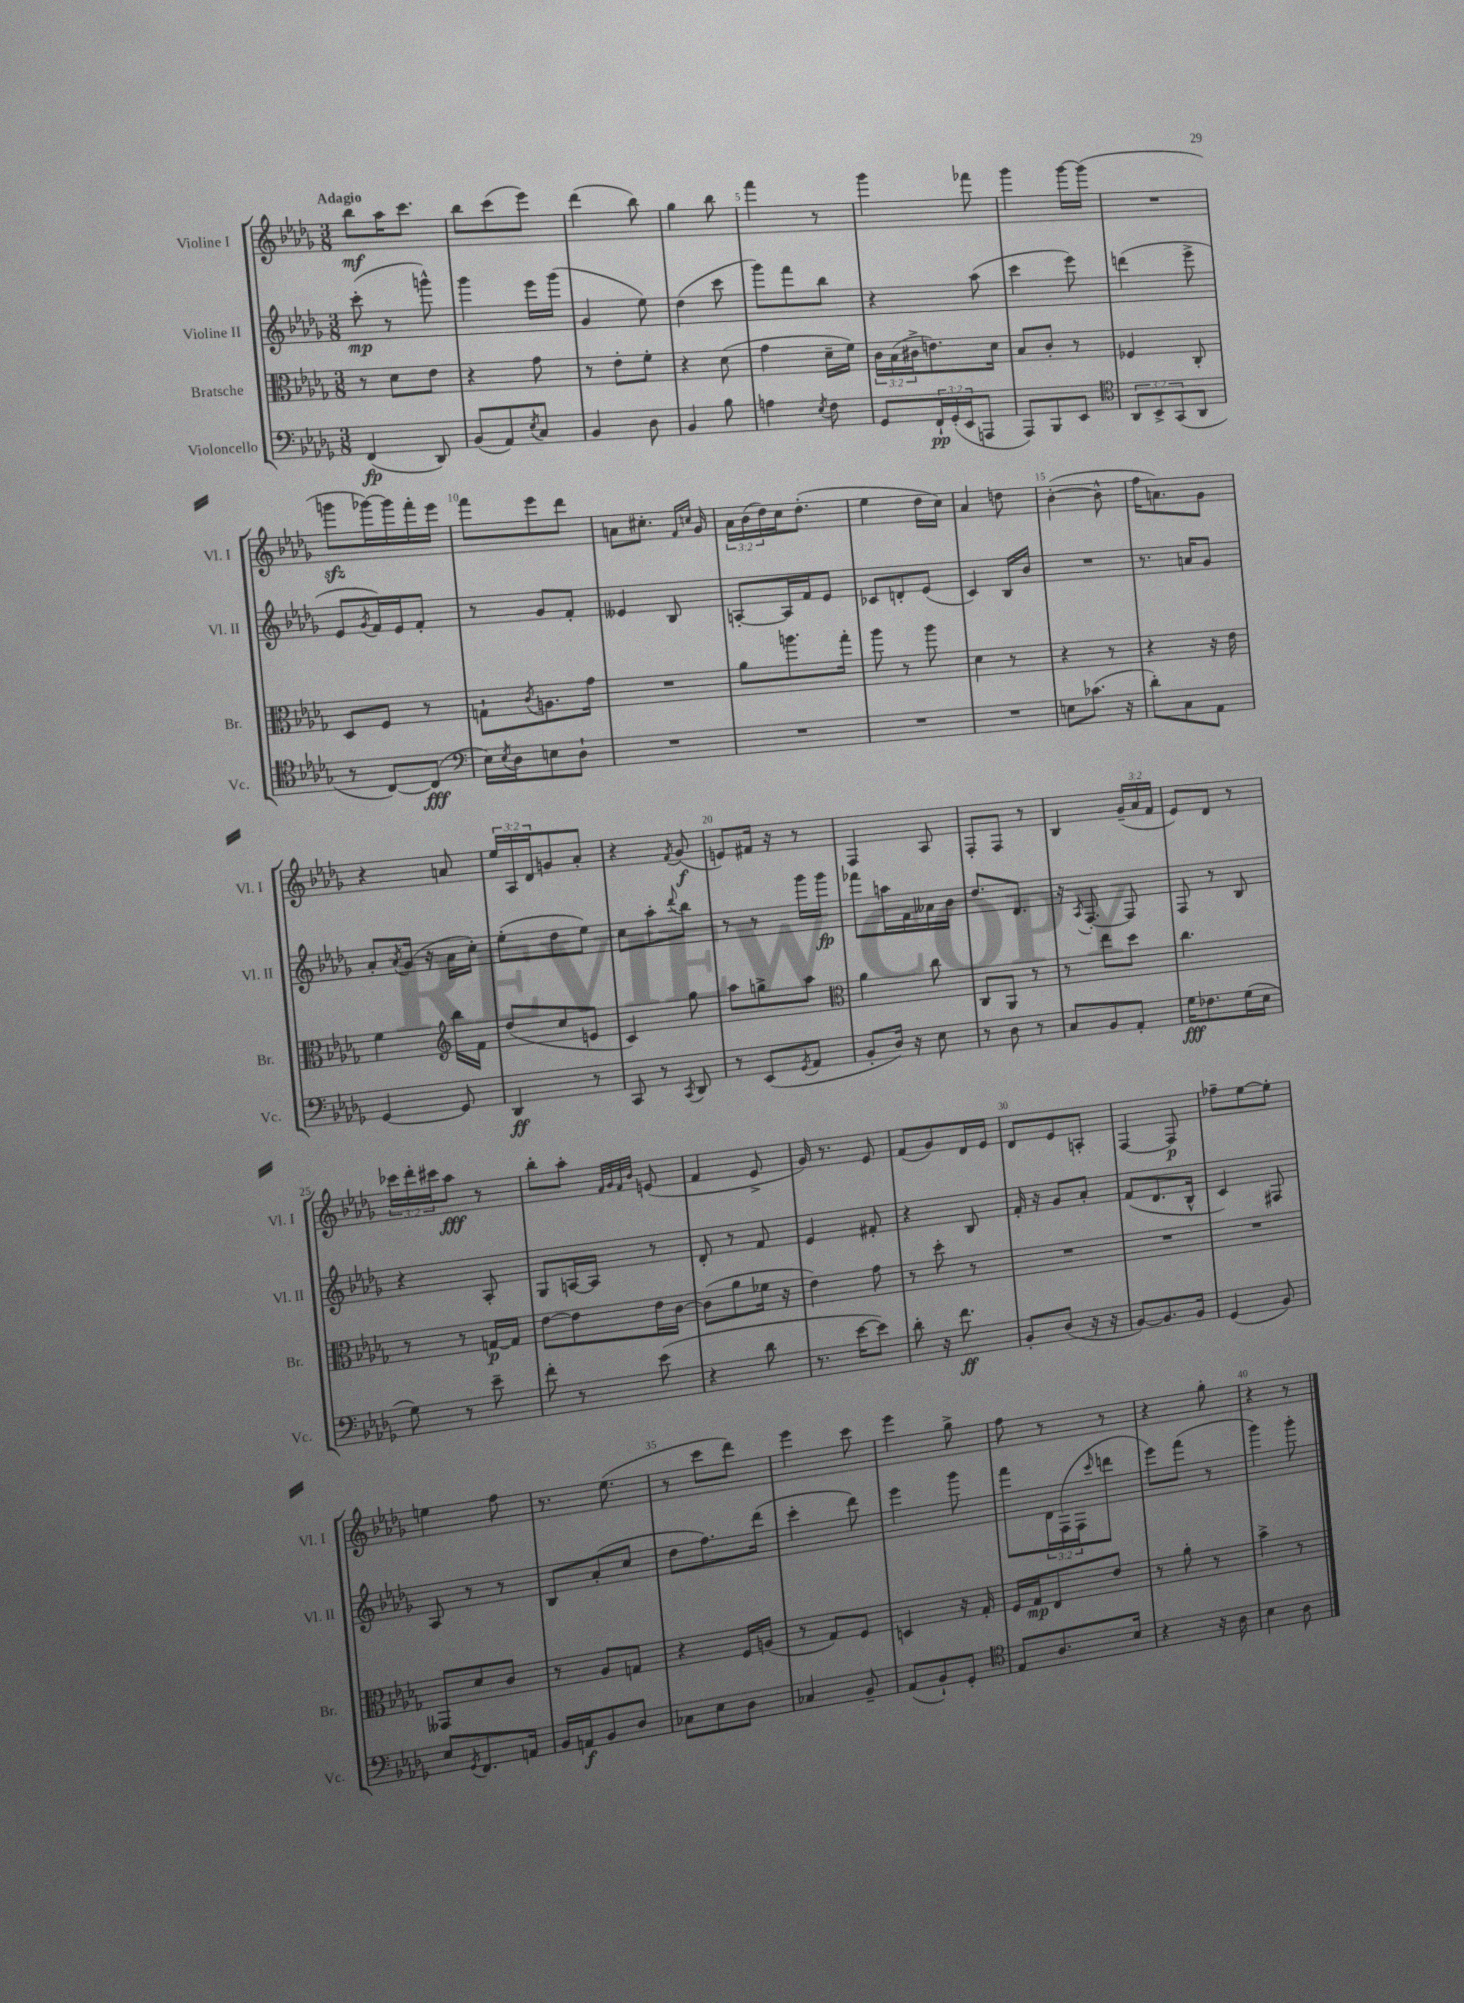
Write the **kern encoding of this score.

**kern	**kern	**kern	**kern
*staff4	*staff3	*staff2	*staff1
*clefF4	*clefC3	*clefG2	*clefG2
*k[b-e-a-d-g-]	*k[b-e-a-d-g-]	*k[b-e-a-d-g-]	*k[b-e-a-d-g-]
*M3/8	*M3/8	*M3/8	*M3/8
(4FF/	8r	(8ccc'\	8bb-\L
.	8d-\L	8r	16aa-\K
.	.	.	8.ccc\J
8DD-/)	8e-\J	8ggg^^\)	.
=	=	=	=
(8BB-/L	4r	4ggg-\	8bb-\L
8AA-/)	.	.	(8ccc\
8qE-/	.	.	.
8C/J	8g-\	16eee-\LL	8eee-\J)
.	.	(16ggg-\JJ	.
=	=	=	=
4BB-/	8r	4g-/	(4ddd-\
.	8e-'\L	.	.
8D-\	8f'\J	8ee-\)	8bb-\)
=	=	=	=
4BB-/	4r	(4dd-\	4gg-\
8B-\	(8d-\	8ccc\	8bb-\
=	=	=	=
4A\	4g-\	8ggg-\L)	4fff\
.	.	8fff\	.
8qE-/	.	.	.
8F\	16d-~\LL	8bb-\J	8r
.	16f\JJ)	.	.
=	=	=	=
8GG-/L	24c\LL	4r	4ggg-\
.	(24B-\	.	.
.	24c#^\J	.	.
24FF`/L	8.e\)	.	.
(24GG-'/	.	.	.
24EE-/J	.	.	.
8AAA/J	.	(8aa-\	8fff-\
.	16d-\Jk	.	.
=	=	=	=
8AAA-/L)	8B-/L	4ccc\	4ggg-\
8BBB-/	8c'/J	.	.
8EE-/J	8r	8eee-\)	[16ggg-\LL
.	.	.	(16ggg-\]JJ
=	=	=	=
*clefC4	*	*	*
12AA-/L	4F-/	(4ddd\	4.r
12BB-^/	.	.	.
(12GG-/	.	.	.
8AA-/J	8C'/	8eee-^\	.
=	=	=	=
8r	8D-/L	8e-/L	8ggg\L
.	.	8qg-/	.
[8C/L)	8F/J	16f/L)	[16ggg-\L)
.	.	16e-/J	16ggg-\]
(8C/]J	8r	8f'/J	16fff'\
.	.	.	16eee-\JJ
=	=	=	=
*clefF4	*	*	*
16E-\LL)	8G`\L	8r	8fff\L
8qE-/	.	.	.
16D-\J	.	.	.
.	8qc/	.	.
8E\	8.A\	8g-/L	8eee-\
8D-`\J	.	8f'/J	8ddd-\J
.	16g-\Jk	.	.
=	=	=	=
4.r	4.r	4e--/	8a\L
.	.	.	8.cc#'\J
.	.	8B-/	.
.	.	.	16qqf/LL
.	.	.	16qqcc/JJ
.	.	.	16g-/
=	=	=	=
4.r	8a-\L	[8A'/L	24a-\LL
.	.	.	(24b-\
.	.	.	24dd-\)
.	8.aa\	16A/]L	16cc\J
.	.	16f/J	(8.dd-'\J
.	.	8e-/J	.
.	16gg-'\Jk	.	.
=	=	=	=
4.r	8aa-\	8c-/L	4ee-\
.	8r	8d'/	.
.	8aa-\	(8e-/J	16dd-\LL
.	.	.	16cc\JJ)
=	=	=	=
4.r	4d-\	4c/)	4a-/
.	8r	16B-/LL	8dd\
.	.	16b-/JJ	.
=	=	=	=
8E\L	4r	4.r	([4b-'\
(8.c-\J	.	.	.
.	8r	.	8b-^^\]
16r	.	.	.
=	=	=	=
8d-'\L)	4r	8.r	16ff\LK
.	.	.	8.a\)
8C\	.	.	.
.	.	16a/LK	.
8AA-\J	16r	8g-/J	8g-\J
.	16e-\	.	.
=	=	=	=
[4GG-/	4f\	8a-'/L	4r
.	.	8qa-/	.
.	.	(16g-/Jk	.
.	.	16r	.
*	*clefG2	*	*
8GG-/]	16bb-\LL	16a-\LL	8a/
.	16f\JJ	16cc'\JJ)	.
=	=	=	=
4DD-/	(8dd-/L	(8ee-'\L	24ee-/LL
.	.	.	24A-/
.	.	.	24d-/J
.	8cc/	8dd-\	8g/
8r	8e/J	8ee-\J)	8a-'/J
=	=	=	=
8CC/	4c/)	8cc\L	4r
8r	.	8aa-'\	.
8qCC/	.	8qqddd-/	8qf/
8DD-/	8gg-\	8bb-\J	(8g-/
=	=	=	=
8r	8aa-\L	8r	8e/L)
(8EE-/L	8gg^\	8r	16f#/Jk
.	.	.	16r
8qGG-/	.	.	.
8AA-/J	8aa-\J	16ggg-\LL	8r
.	.	16ggg-\JJ	.
=	=	=	=
*	*clefC3	*	*
8BB-'/L	4a-\	8fff-\L	4F/
16D-/Jk)	.	16aa\L	.
16r	.	16f\	.
8E-\	8cc\	16a--\	8A-/
.	.	16b-\JJ	.
=	=	=	=
8r	8C/L	8.dd-/L	8F'/L
8D-\	8AA-/J	.	8F/J
.	.	8.d-/J	.
8r	8r	.	8r
=	=	=	=
8C/L	8r	16r	4B-/
.	.	8qA-/	.
.	.	[8.F'/	.
8BB-/	8ee-\L	.	.
8AA-'/J	8dd-\J	8F/]	(24g-~/LL
.	.	.	24a-/
.	.	.	24f/JJ
=	=	=	=
16G-\LK	4.cc\	8F/	8e-/L)
8.F-\	.	.	.
.	.	8r	8d-/J
(16G-\L	.	8B-/	8r
16E-\JJ	.	.	.
=	=	=	=
8G-\)	8r	4r	24ccc-\LL
.	.	.	24ddd-'\
.	.	.	24ccc#\J
8r	8r	.	8aa-\J
8e-~\	[16G/LL	8A-'/	8r
.	16G/]JJ	.	.
=	=	=	=
8f'\	[8e-\L	8G-/L	8bb-'\L
8r	8e-\]	[16A/L	8aa-'\J
.	.	16A/]JJ	.
.	.	.	32qqf/LLL
.	.	.	32qqg-/
.	.	.	32qqf/
.	.	.	32qqb-/JJJ
(8e-\	16e-\L	8r	(8e/
.	[16c\JJ	.	.
=	=	=	=
4r	(8c\]L	8d-'/	4f/
.	8a-\	8r	.
8d-\	16f-\Jk	8f/	8e-^/
.	16r	.	.
=	=	=	=
8.r	4e-\)	4e-/	16g-/)
.	.	.	8.r
[16e-\LK	.	.	.
8e-\]J)	8g-\	8f#'/	8e-/
=	=	=	=
8d-'\	8r	4r	(8f/L
16r	8dd-'\	.	8g-/)
8.f\	.	.	.
.	8r	8B-/	16d-/L
.	.	.	16e-/JJ
=	=	=	=
8BB-'/L	4.r	16f'/	8d-/L
.	.	16r	.
(8D-/J	.	8g-/L	8e-/
16r	.	8a-'/J	8A'/J
16r	.	.	.
=	=	=	=
[8BB-/L)	4.r	(8f/L	[4F/
8.BB-/]	.	8.d-/	.
.	.	.	8F/]
16BB-/Jk	.	16B-^^/Jk	.
=	=	=	=
(4GG-/	4.r	4c/)	8ff-~\L
.	.	.	[8ee-\
8BB-/)	.	8F#/	8ee-'\]J
=	=	=	=
8E-/L	8GG--/L	8A-/	4ee\
8qGG-/	.	.	.
8.FF/	8d-/	8r	.
.	8c/J	8r	8ff\
16AA/Jk	.	.	.
=	=	=	=
16BB-/LL	8r	8B-/L	8.r
16AA/J	.	.	.
8BB-/	8A-/L	(8a-'/	.
.	.	.	(8.ee-\
8D-/J	8G/J	8cc/J	.
=	=	=	=
8C-\L	4r	8dd-\L	8r
8E-\	.	8.ff\)	8ccc\L
8D-\J	16F/LL	.	8ddd-\J)
.	(16A/JJ	(16ddd-\Jk	.
=	=	=	=
4C-/	8r	4ccc'\	4eee-\
.	8G-/L)	.	.
8BB-~/	8F/J	8ddd-\)	8ccc\
=	=	=	=
(8AA-/L	4D/	4eee-\	4eee-\
8BB-`/)	.	.	.
8GG-'/J	16r	8ggg-\	8gg-^\
.	16G-'/	.	.
=	=	=	=
*clefC4	*	*	*
8E-/L	16F/LL	8fff\L	8ff\
.	16G-/J	.	.
8.A-/	8E-/	24d-\L	8r
.	.	(24F\	.
.	.	24F\J	.
.	.	16qqccc/	.
.	8e-/J	8ddd\J	8r
16B-/Jk	.	.	.
=	=	=	=
4r	8r	8eee-\L)	4r
.	8a-'\	(8fff\J	.
16r	8r	8r	8gg-'\
16A-\	.	.	.
=	=	=	=
4B-\	4b-^\	4ggg-\)	4r
8A-\	8r	8ggg-'\	8r
==	==	==	==
*-	*-	*-	*-
